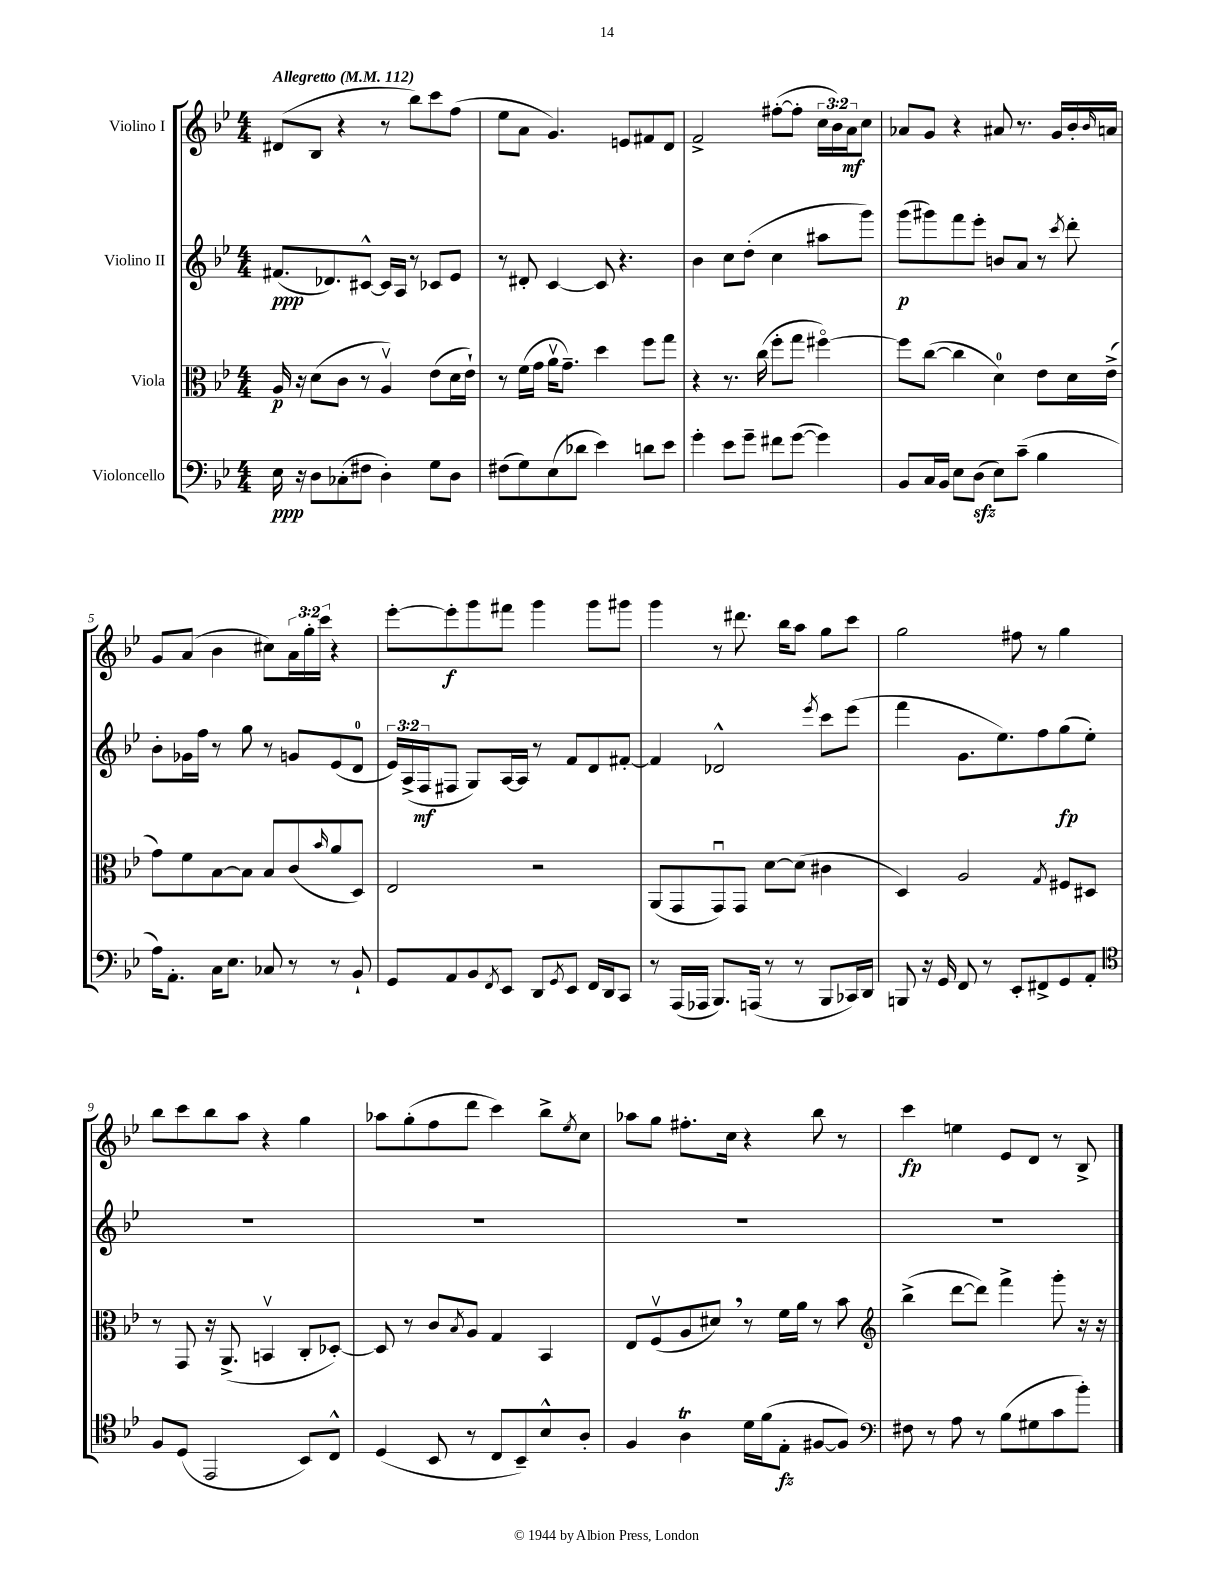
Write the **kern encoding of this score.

**kern	**kern	**kern	**kern
*staff4	*staff3	*staff2	*staff1
*clefF4	*clefC3	*clefG2	*clefG2
*k[b-e-]	*k[b-e-]	*k[b-e-]	*k[b-e-]
*M4/4	*M4/4	*M4/4	*M4/4
*MM112	*MM112	*MM112	*MM112
16E-	16A	(8.f#	(8d#
16r	16r	.	.
8D	(8d	.	8B-
.	.	8.d-)	.
(8C-'	8c	.	4r
8F#	8r	[8c#^^	.
4D')	4Av)	16c#]	8r
.	.	16A	.
.	.	8r	8bb-)
8G	(8e-	8c-	8ccc
8D	16d	8e-	(8ff
.	16e-`)	.	.
=	=	=	=
(8F#	8r	8r	8ee-
8G)	(16f	8d#'	8a
.	16g	.	.
(8E-	16av	[4c	4.g)
.	8.g~)	.	.
8d-	.	.	.
4e-)	4dd	8c]	.
.	.	4.r	8e
8d	8ff	.	8f#
8e-	8gg	.	8d
=	=	=	=
4g'	4r	4b-	2f^
8e-	8.r	8cc	.
8g~	.	(8dd'	.
.	(16cc	.	.
8f#	8ff'	4cc	([8ff#'
([8g	8gg	.	8ff#']
4g])	[4ff#o)	8aa#	24cc
.	.	.	24b-)
.	.	.	24a
.	.	8ggg)	8cc
=	=	=	=
8BB-	8ff#]	(8ggg	8a-
16C	([8cc	8ggg#)	8g
16BB-	.	.	.
8E-	4cc]	8fff	4r
(8D	.	8eee-'	.
8E-)	4d)	8b	8a#
(8c~	.	8a	8.r
4B-	8e-	8r	.
.	.	.	16g
.	.	8qccc	.
.	16d	8ddd'	16b-'
.	.	.	16qqb-
.	(16e-^	.	16a
=	=	=	=
16A)	8g)	8b-'	8g
8.AA'	.	.	.
.	8f	16g-	(8a
.	.	16ff	.
16C	[8B-	8r	4b-
8.E-	.	.	.
.	8B-]	8gg	.
8C-	8B-	8r	8cc#)
8r	(8c	8g	24a
.	.	.	24gg'
.	.	.	24ccc
.	16qqb-	.	.
8r	8a	(8e-	4r
8BB-`	8D)	8d	.
=	=	=	=
8GG	2E-	24e-)	[8eee-'
.	.	(24A^	.
.	.	24F	.
8AA	.	8F#	8eee-']
8BB-	.	8G)	8ggg
8qFF	.	.	.
8EE-	.	[16A	8fff#
.	.	16A]	.
8DD	2r	8r	4ggg
8qGG	.	.	.
8EE-	.	8f	.
16FF	.	8d	8ggg
16DD	.	.	.
8CC	.	[8f#'	8ggg#
=	=	=	=
8r	(8AA	4f#]	4ggg
(16AAA	8GG	.	.
16AAA-	.	.	.
8.BBB-)	8GGu)	2d-^^	8r
.	8GG	.	8.ddd#
(16AAA	.	.	.
8r	[8d	.	.
.	.	.	16bb-
8r	(8d]	.	8aa
.	.	8qeee-	.
8BBB-	4c#	8ccc	8gg
16CC-)	.	(8eee-	8ccc
16DD	.	.	.
=	=	=	=
8BBB	4D)	4fff	2gg
16r	.	.	.
16GG	.	.	.
8FF	2A	8.g	.
8r	.	.	.
.	.	8.ee-)	.
8EE-'	.	.	8ff#
8FF#^	.	8ff	8r
.	8qG	.	.
8GG	8F#	(8gg	4gg
8AA'	8D#	8ee-')	.
=	=	=	=
*clefC4	*	*	*
8F	8r	1r	8bb-
(8D	8GG	.	8ccc
2EE-	16r	.	8bb-
.	(8.AA^	.	.
.	.	.	8aa
.	4BBv	.	4r
8BB-)	8C'	.	4gg
8C^^	[8D-')	.	.
=	=	=	=
(4D	8D-]	1r	8aa-
.	8r	.	(8gg'
8BB-	8c	.	8ff
.	8qB-	.	.
8r	8A	.	8ddd
8C	4G	.	4ccc)
8BB-~)	.	.	.
8B-^^	4BB-	.	8bb-^
.	.	.	8qee-
8A'	.	.	8cc
=	=	=	=
4F	8E-	1r	8aa-
.	(8Fv	.	8gg
4A	8A	.	8.ff#'
.	8d#)	.	.
.	.	.	16cc
16d	8r	.	4r
(16f	.	.	.
8E-'	16f	.	.
.	16a	.	.
[8F#	8r	.	8bb-
8F#])	8b-	.	8r
=	=	=	=
*clefF4	*clefG2	*	*
8F#	(4bb-^	1r	4ccc
8r	.	.	.
8A	[8ddd	.	4ee
8r	8ddd])	.	.
(8B-	4fff^	.	8e-
8G#	.	.	8d
8c	8ggg'	.	8r
8b-')	16r	.	8B-^
.	16r	.	.
==	==	==	==
*-	*-	*-	*-
